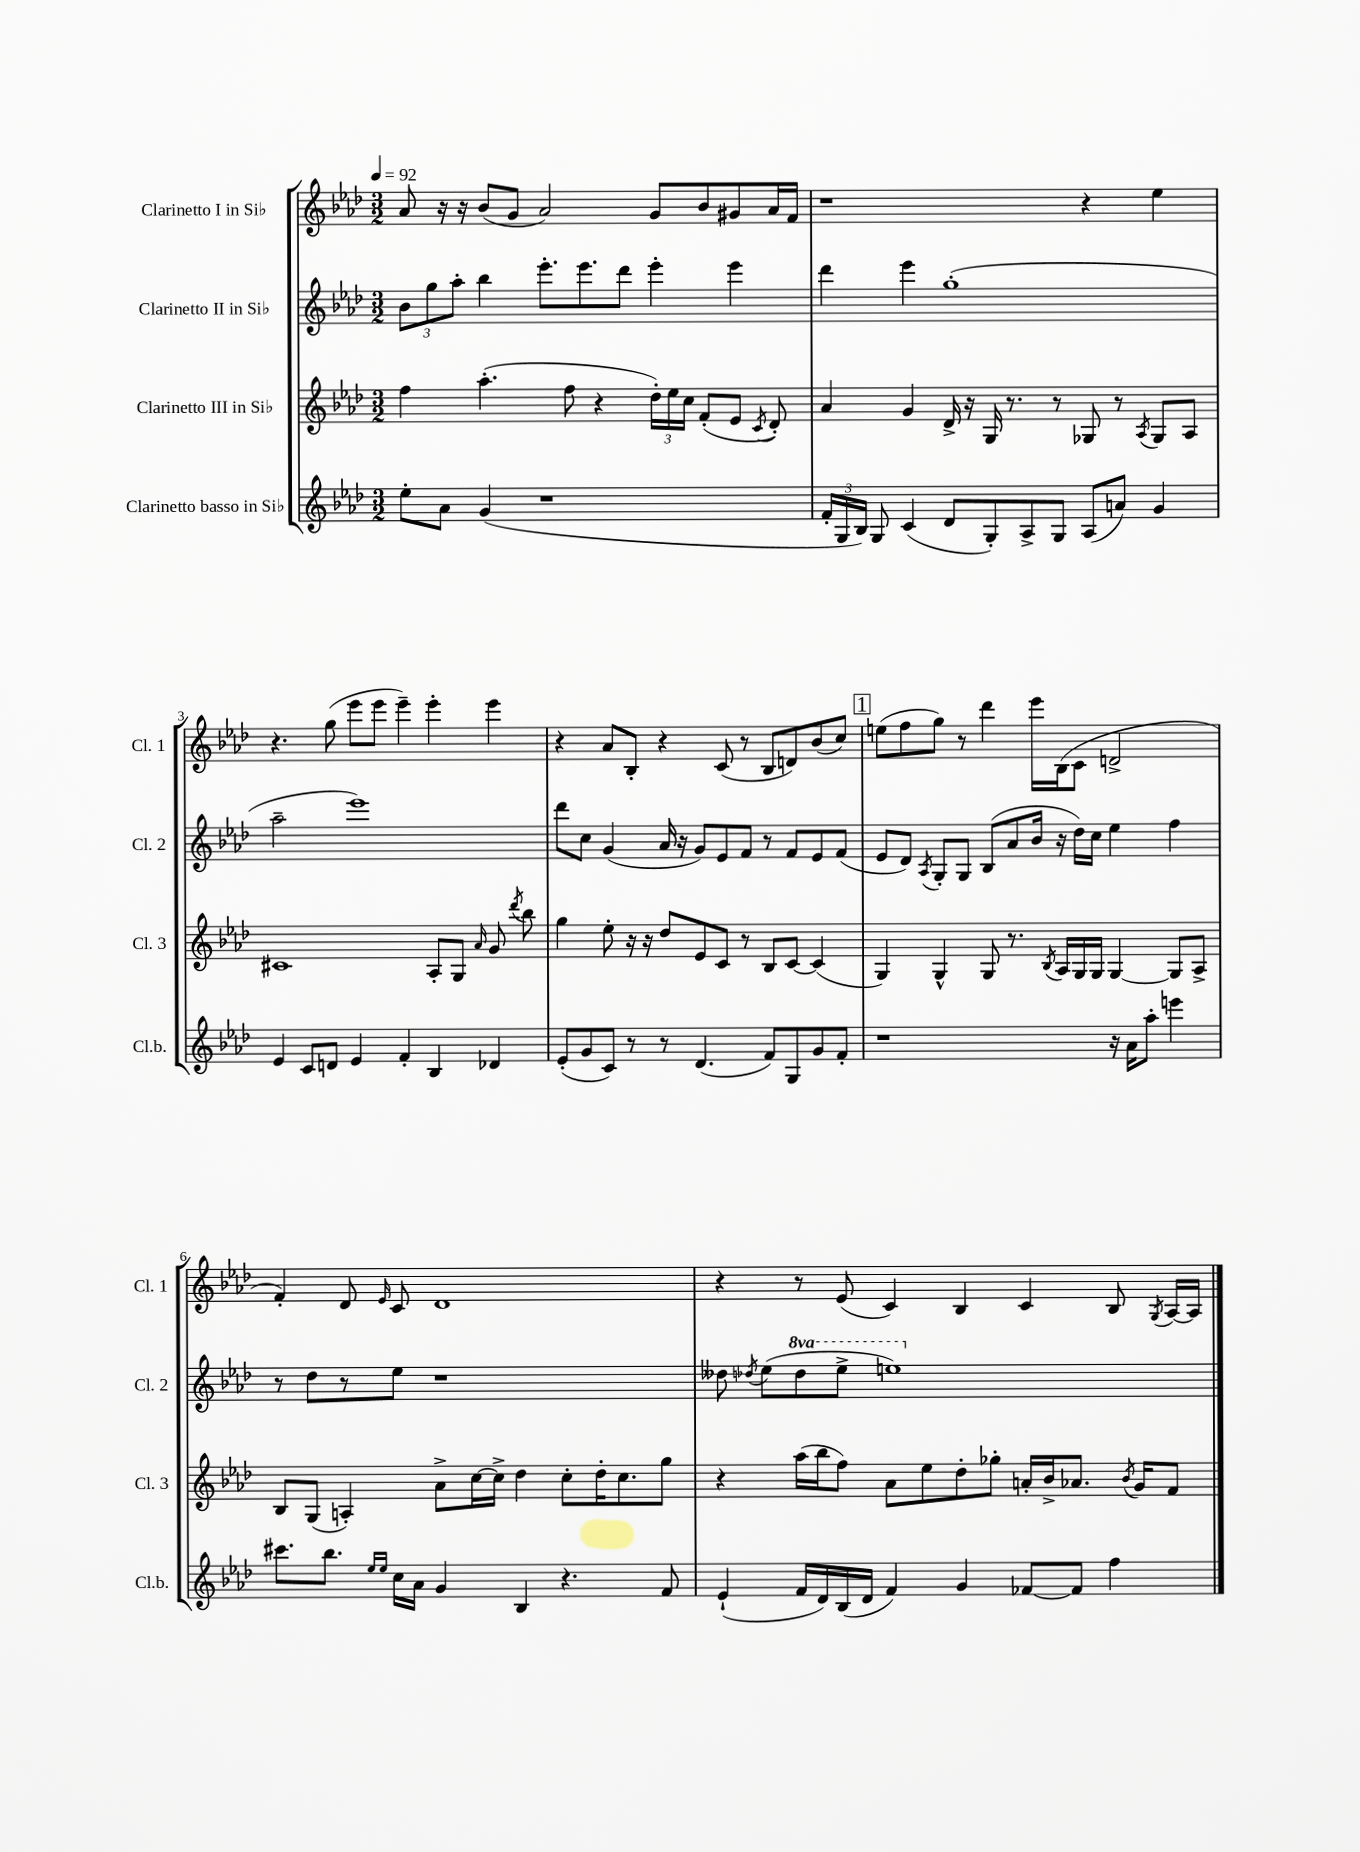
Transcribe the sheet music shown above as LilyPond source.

<<
\new StaffGroup <<
\new Staff = "s0" \with { instrumentName = "Clarinetto I in Sib" shortInstrumentName = "Cl. 1" } {
    \clef treble \key aes \major \numericTimeSignature \time 3/2 \tempo 4 = 92
    \autoBeamOff aes'8 r16 r16 bes'8[( g'8] aes'2) g'8[ bes'8 gis'8 aes'16 f'16] |
    r1 r4 ees''4 |
    r4. g''8( ees'''8[ ees'''8] ees'''4--) ees'''4-. ees'''4 |
    r4 aes'8[ bes8]-. r4 c'8( r8 bes8[ d'8) bes'8( c''8]) |
    \mark \markup { \box "1" } e''8[( f''8 g''8]) r8 des'''4 ees'''16[ bes16( c'8] d'2-> |
    f'4-.) des'8 \grace { ees'16 } c'8 des'1 |
    r4 r8 ees'8( c'4) bes4 c'4 bes8 \acciaccatura { g8 } aes16[~ aes16] \bar "|." |
}
\new Staff = "s1" \with { instrumentName = "Clarinetto II in Sib" shortInstrumentName = "Cl. 2" } {
    \clef treble \key aes \major \numericTimeSignature \time 3/2 \set Staff.ottavationMarkups = #ottavation-simple-ordinals
    \autoBeamOff \tuplet 3/2 { bes'8[ g''8 aes''8]-. } bes''4 ees'''8.[-. ees'''8. des'''8] ees'''4-. ees'''4 |
    des'''4 ees'''4 g''1-.( |
    aes''2-- ees'''1) |
    des'''8[ c''8] g'4( aes'16 r16 g'8[) ees'8 f'8] r8 f'8[ ees'8 f'8]( |
    \mark \markup { \box "1" } ees'8[ des'8]) \acciaccatura { aes8 } g8[-. g8] bes8[( aes'8 bes'16] r16 des''16[) c''16] ees''4 f''4 |
    r8 des''8[ r8 ees''8] r1 |
    deses''8 \acciaccatura { des''8 } ees''8[( \ottava #1 des'''8 ees'''8]-> e'''1) \ottava #0 \bar "|." |
}
\new Staff = "s2" \with { instrumentName = "Clarinetto III in Sib" shortInstrumentName = "Cl. 3" } {
    \clef treble \key aes \major \numericTimeSignature \time 3/2
    \autoBeamOff f''4 aes''4.-.( f''8 r4 \tuplet 3/2 { des''16[-.) ees''16 c''16] } f'8[-.( ees'8] \acciaccatura { c'8 } des'8-.) |
    aes'4 g'4 des'16-> r16 g16 r8. r8 ges8 r8 \acciaccatura { aes8 } ges8[ aes8] |
    cis'1 aes8[-. g8] \grace { aes'16 } g'8 \acciaccatura { des'''8 } bes''8 |
    g''4 ees''8-. r16 r16 des''8[ ees'8 c'8] r8 bes8[ c'8]~ c'4( |
    \mark \markup { \box "1" } g4) g4-^ g8 r8. \acciaccatura { bes8 } aes16[ g16 g16] g4~ g8[ aes8]-> |
    bes8[ g8]( a4-.) aes'8[-> c''16~ c''16]-> des''4 c''8[-. des''16-. c''8. g''8] |
    r4 aes''16[( bes''16 f''8]) aes'8[ ees''8 des''8-. ges''8]-. a'16[-. bes'16-> aes'8.] \acciaccatura { bes'8 } g'16[ f'8] \bar "|." |
}
\new Staff = "s3" \with { instrumentName = "Clarinetto basso in Sib" shortInstrumentName = "Cl.b." } {
    \clef treble \key aes \major \numericTimeSignature \time 3/2
    \autoBeamOff ees''8[-. aes'8] g'4( r1 |
    \tuplet 3/2 { f'16[-. g16 bes16]) } g8 c'4( des'8[ g8-.) aes8-> g8] aes8[( a'8]) g'4 |
    ees'4 c'8[ d'8] ees'4 f'4-. bes4 des'4 |
    ees'8[-.( g'8 c'8]) r8 r8 des'4.( f'8[) g8 g'8 f'8]-. |
    \mark \markup { \box "1" } r1 r16 aes'16[ aes''8]-. e'''4 |
    cis'''8.[ bes''8.] \grace { ees''16[ ees''16] } c''16[ aes'16] g'4 bes4 r4. f'8 |
    ees'4-!( f'16[ des'16) bes16( des'16] f'4) g'4 fes'8[~ fes'8] f''4 \bar "|." |
}
>>
>>
